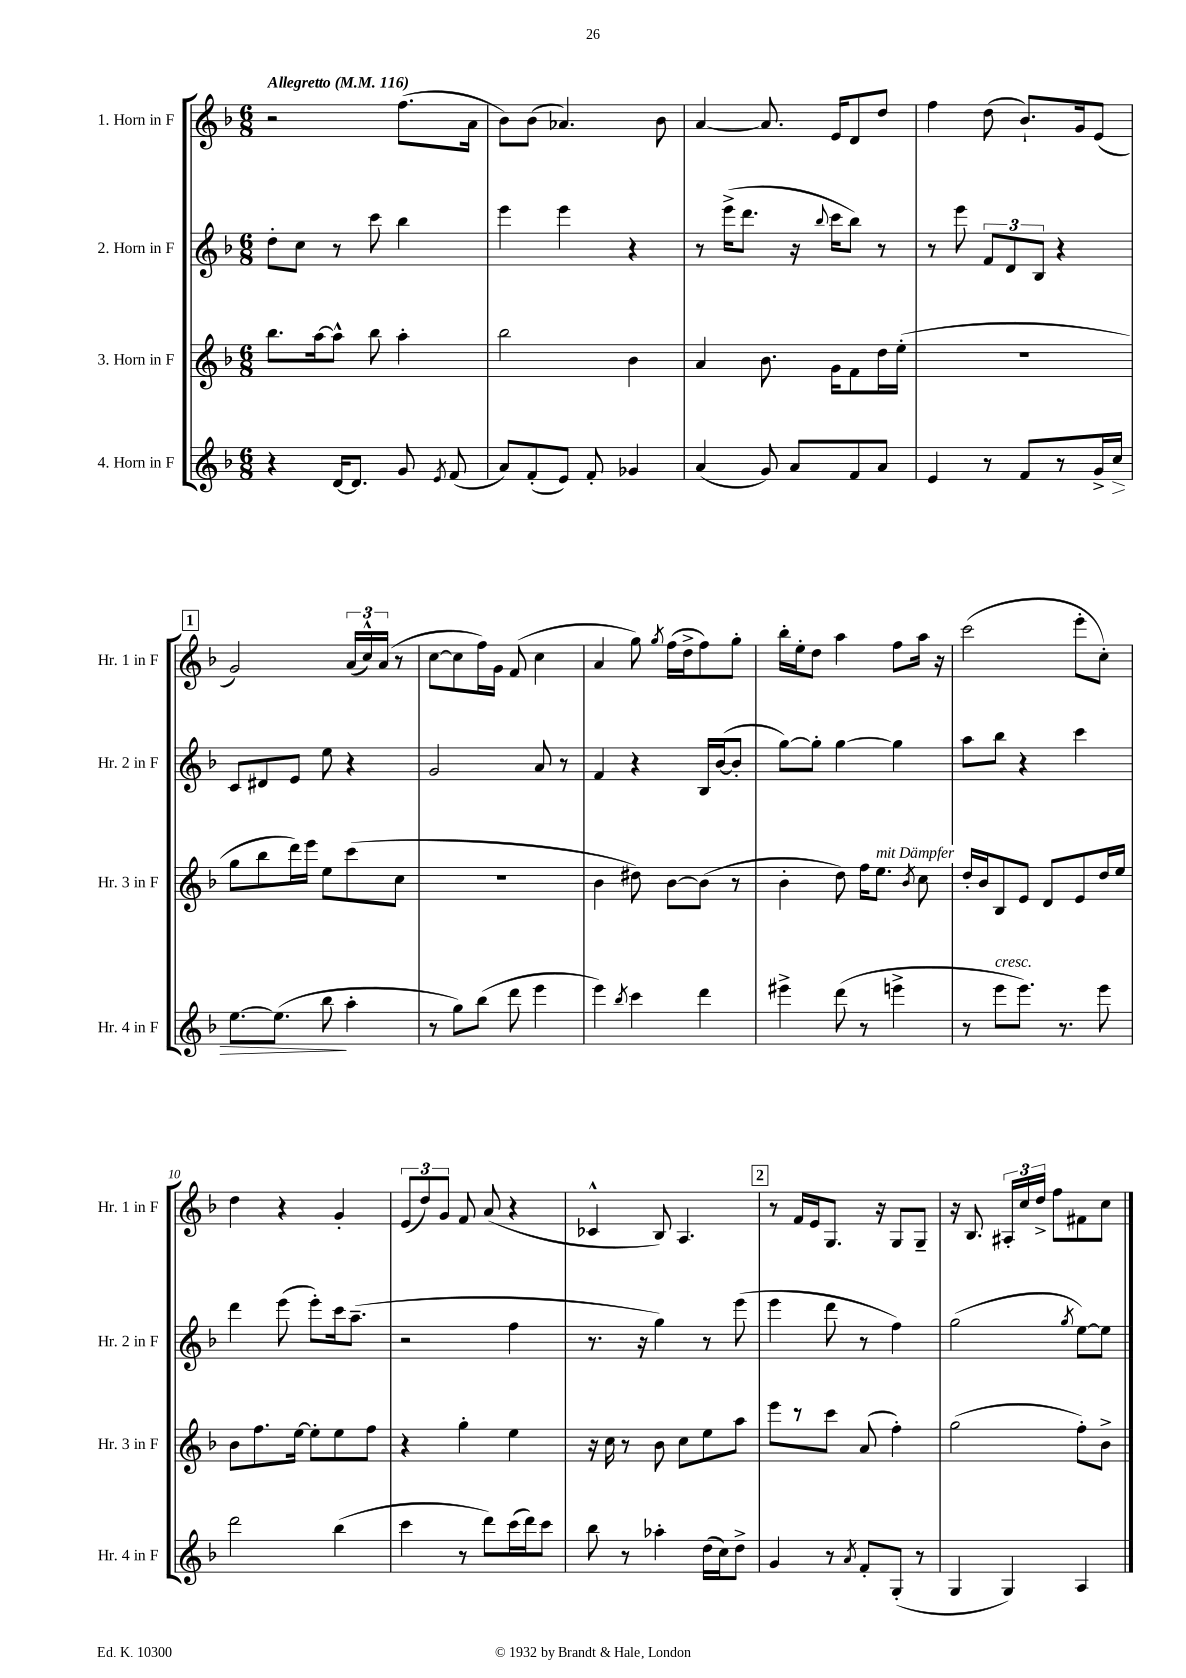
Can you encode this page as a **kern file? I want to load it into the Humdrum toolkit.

**kern	**dynam	**kern	**kern	**kern
*part4	*part4	*part3	*part2	*part1
*staff4	*staff4	*staff3	*staff2	*staff1
*I"4. Horn in F	*	*I"3. Horn in F	*I"2. Horn in F	*I"1. Horn in F
*I'Hr. 4 in F	*	*I'Hr. 3 in F	*I'Hr. 2 in F	*I'Hr. 1 in F
*clefG2	*	*clefG2	*clefG2	*clefG2
*k[b-]	*	*k[b-]	*k[b-]	*k[b-]
*M6/8	*	*M6/8	*M6/8	*M6/8
*MM116	*	*MM116	*MM116	*MM116
=1	=1	=1	=1	=1
!	!	!	!	!LO:TX:a:B:t=Allegretto
4r	.	8.bb-\L	8dd'\L	2r
.	.	.	8cc\J	.
.	.	[16aa\k	.	.
[16d/KL	.	8aa^^\J]	8r	.
8.d/J]	.	.	.	.
.	.	8bb-\	8ccc\	.
8g/	.	4aa'\	4bb-\	(8.ff\L
8qe/	.	.	.	.
(8f/	.	.	.	.
.	.	.	.	16a\Jk
=2	=2	=2	=2	=2
8a/L)	.	2bb-\	4eee\	8b-\L)
(8f'/	.	.	.	(8b-\J
8e/J)	.	.	4eee\	4.a-X/)
8f'/	.	.	.	.
4g-X/	.	4b-\	4r	.
.	.	.	.	8b-\
=3	=3	=3	=3	=3
(4a/	.	4a/	8r	[4a/
.	.	.	(16eee^\KL	.
.	.	.	8.ddd\J	.
8g/)	.	8.b-\	.	8.a/]
8a/L	.	.	16r	.
.	.	.	8qqbb-/	.
.	.	16g\KL	16ccc\KL	16e/KL
8f/	.	8f\	8bb-\J)	8d/
8a/J	.	16dd\L	8r	8dd/J
.	.	(16ee'\JJ	.	.
=4	=4	=4	=4	=4
4e/	.	2.r	8r	4ff\
.	.	.	8eee\	.
8r	.	.	12f/L	(8dd\
.	.	.	12d/	.
8f/L	.	.	.	8.b-`/L)
.	.	.	12B-/J	.
8r	.	.	4r	.
.	.	.	.	16g/k
16g^/L	.	.	.	(8e/J
!	!LO:HP:b	!	!	!
16cc/JJ	>	.	.	.
!!LO:LB:g=z
!!LO:REH:place=s1:t=1
=5	=5	=5	=5	=5
[8.ee\L	.	8gg\L	8c/L	2g/)
.	.	8bb-\	8d#X/	.
(8.ee\J]	.	.	.	.
.	.	16ddd\L)	8e/J	.
.	.	16eee\JJ	.	.
8bb-\	.	8ee\L	8ee\	.
4aa'\	]	(8ccc\	4r	(24a/LL
.	.	.	.	24cc^^/)
.	.	.	.	(24a/JJ
.	.	8cc\J	.	8r
=6	=6	=6	=6	=6
8r	.	2.r	2g/	[8cc\L
8gg\L)	.	.	.	8cc\]
(8bb-\J	.	.	.	16ff\L)
.	.	.	.	16g\JJ
8ddd\	.	.	.	(8f/
4eee\	.	.	8a/	4cc\
.	.	.	8r	.
=7	=7	=7	=7	=7
4eee\)	.	4b-\	4f/	4a/
8qbb-/	.	.	.	.
4ccc\	.	8dd#X\)	4r	8gg\)
.	.	.	.	8qgg/
.	.	[8b-\L	.	(16ff\LL
.	.	.	.	16dd^\J
4ddd\	.	(8b-\J]	16B-/LL	8ff\)
.	.	.	([16b-/J	.
.	.	8r	8b-'/J]	8gg'\J
=8	=8	=8	=8	=8
4eee#X^\	.	4b-'\	[8gg\L)	16bb-'\LL
.	.	.	.	16ee'\J
.	.	.	8gg'\J]	8dd\J
(8ddd\	.	8dd\)	[4gg\	4aa\
8r	.	16ff\KL	.	.
!	!	!LO:TX:a:i:t=mit Dämpfer	!	!
.	.	8.ee\J	.	.
4eeen^\	.	.	4gg\]	8ff\L
.	.	8qb-/	.	.
.	.	8cc\	.	16aa\Jk
.	.	.	.	16r
=9	=9	=9	=9	=9
8r	.	16dd'/LL	8aa\L	(2ccc\
.	.	16b-/J	.	.
!LO:TX:a:i:t=cresc.	!	!	!	!
8eee\L	.	8B-/	8bb-\J	.
8.eee\J)	.	8e/J	4r	.
.	.	8d/L	.	.
8.r	.	.	.	.
.	.	8e/	4ccc\	8eee'\L
8eee\	.	16dd/L	.	8cc'\J)
.	.	16ee/JJ	.	.
!!LO:LB:g=z
=10	=10	=10	=10	=10
2ddd\	.	8b-\L	4ddd\	4dd\
.	.	8.ff\	.	.
.	.	.	(8eee\	4r
.	.	[16ee\Jk	.	.
.	.	8ee'\L]	8eee'\L)	.
(4bb-\	.	8ee\	16ccc\k	4g'/
.	.	.	(8.aa~\J	.
.	.	8ff\J	.	.
=11	=11	=11	=11	=11
4ccc\	.	4r	2r	(12e/L
.	.	.	.	12dd/)
.	.	.	.	12g/J
8r	.	4gg'\	.	8f/
8ddd\L)	.	.	.	(8a/
(16ccc\L	.	4ee\	4ff\	4r
16ddd\J)	.	.	.	.
8ccc\J	.	.	.	.
=12	=12	=12	=12	=12
8bb-\	.	16r	8.r	4c-X^^/
.	.	16cc\	.	.
8r	.	8r	.	.
.	.	.	16r	.
4aa-X'\	.	8b-\	4gg\)	8B-/)
.	.	8cc\L	.	4.A/
(16dd\LL	.	8ee\	8r	.
16cc\J)	.	.	.	.
8dd^\J	.	8aa\J	(8eee\	.
!!LO:REH:place=s1:t=2
=13	=13	=13	=13	=13
4g/	.	8eee\L	4eee\	8r
.	.	8r	.	16f/LL
.	.	.	.	16e/J
8r	.	8ccc\J	8ddd\	8.G/J
8qa/	.	.	.	.
8f'/L	.	(8a/	8r	.
.	.	.	.	16r
(8G'/J	.	4ff'\)	4ff\)	8G/L
8r	.	.	.	8G~/J
=14	=14	=14	=14	=14
4G/	.	(2gg\	(2gg\	16r
.	.	.	.	8.B-/
4G/)	.	.	.	24A#X'/LL
.	.	.	.	24cc/
.	.	.	.	24dd^/JJ
.	.	.	.	8ff\L
.	.	.	8qgg/	.
4A/	.	8ff'\L)	[8ee\L)	8f#X\
.	.	8b-^\J	8ee\J]	8cc\J
==	==	==	==	==
*-	*-	*-	*-	*-
